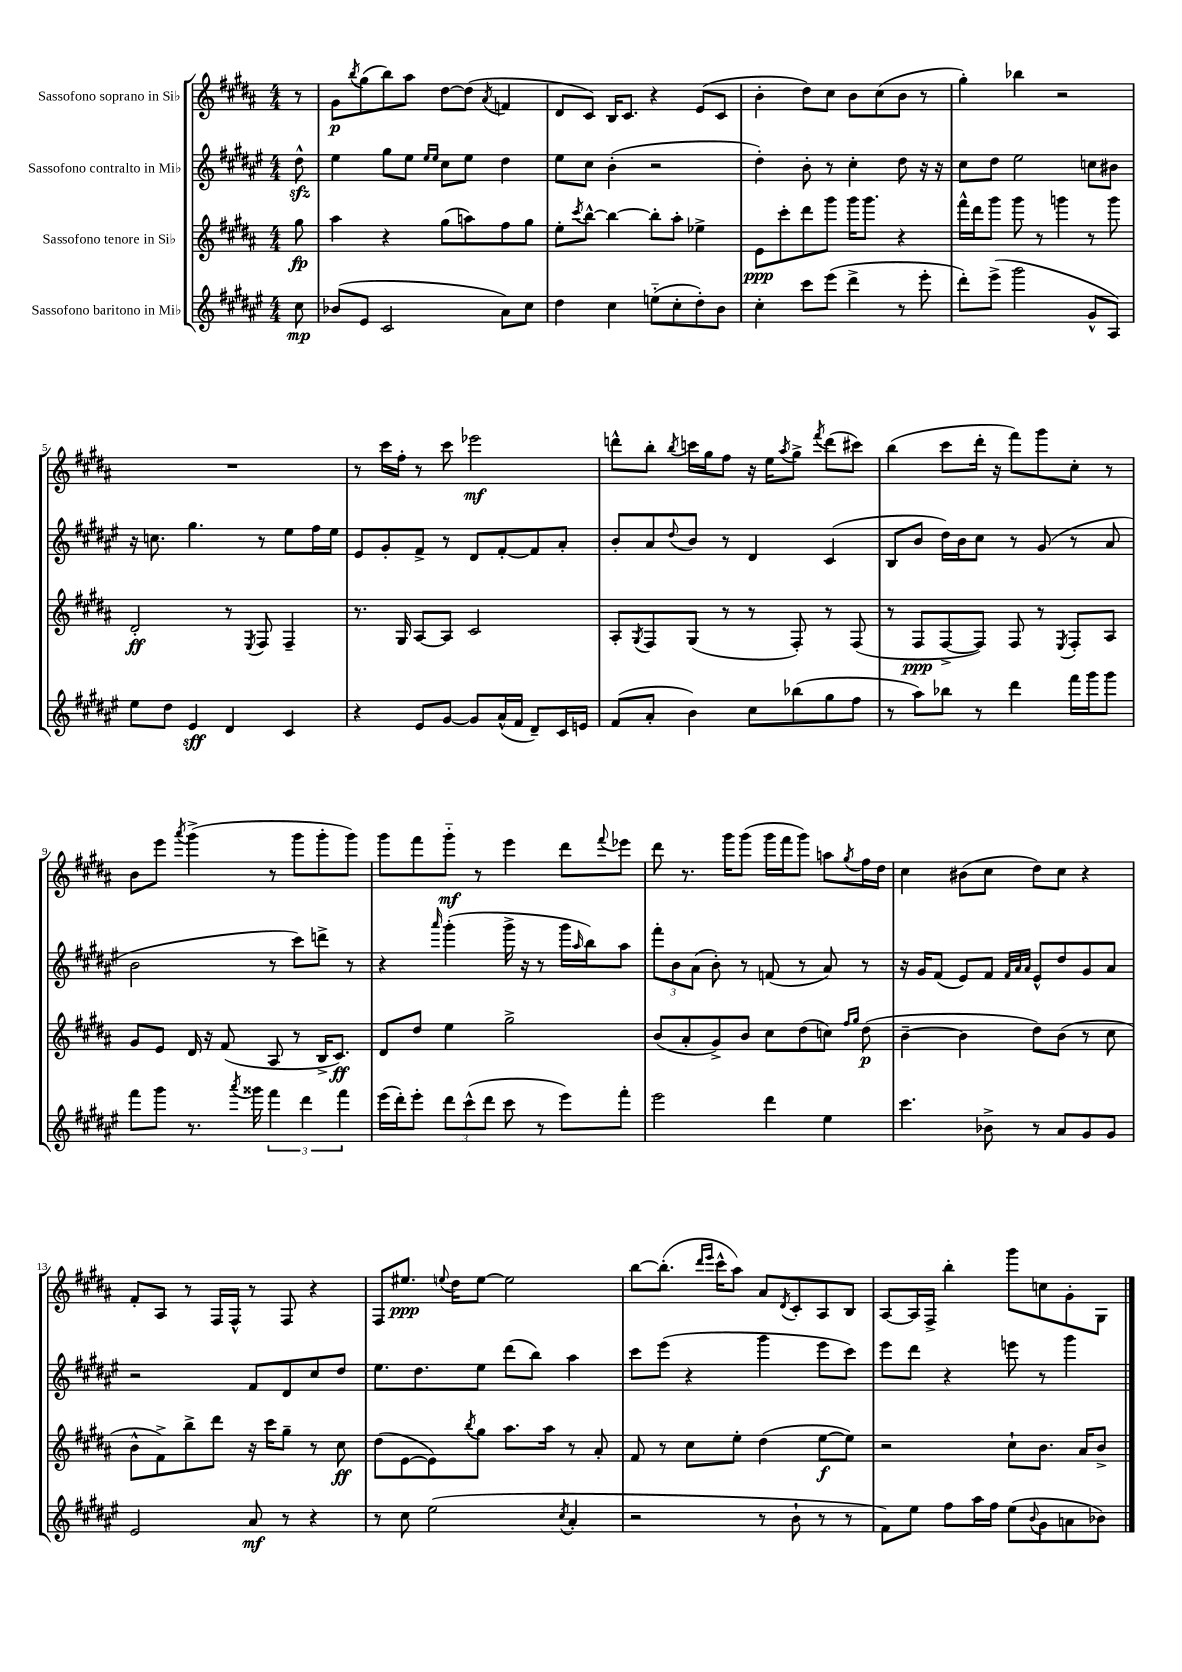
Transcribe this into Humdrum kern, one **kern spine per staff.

**kern	**dynam	**kern	**dynam	**kern	**kern	**dynam
*part4	*part4	*part3	*part3	*part2	*part1	*part1
*staff4	*staff4	*staff3	*staff3	*staff2	*staff1	*staff1
*I"Sassofono baritono in Mi♭	*	*I"Sassofono tenore in Si♭	*	*I"Sassofono contralto in Mi♭	*I"Sassofono soprano in Si♭	*
*clefG2	*	*clefG2	*	*clefG2	*clefG2	*
*k[f#c#g#d#a#e#]	*	*k[f#c#g#d#a#]	*	*k[f#c#g#d#a#e#]	*k[f#c#g#d#a#]	*
*M4/4	*	*M4/4	*	*M4/4	*M4/4	*
=	=	=	=	=	=	=
8cc#\	mp	8gg#\	fp	8dd#zz^^\	8r	.
=1	=1	=1	=1	=1	=1	=1
(8b-X/L	.	4aa#\	.	4ee#\	8g#\L	p
.	.	.	.	.	8qbb/	.
8e#/J	.	.	.	.	(8gg#\	.
2c#/	.	4r	.	8gg#\L	8bb\)	.
.	.	.	.	8ee#\J	8aa#\J	.
.	.	.	.	16qqee#/LL	.	.
.	.	.	.	16qqee#/JJ	.	.
.	.	(8gg#\L	.	8cc#\L	[8dd#\L	.
.	.	8aan\)	.	8ee#\J	(8dd#\J]	.
.	.	.	.	.	8qa#/	.
8a#\L)	.	8ff#\	.	4dd#\	4fn/	.
8cc#\J	.	8gg#\J	.	.	.	.
=2	=2	=2	=2	=2	=2	=2
4dd#\	.	8ee'\L	.	8ee#\L	8d#/L	.
.	.	8qccc#/	.	.	.	.
.	.	[8bb^^\J	.	8cc#\J	8c#/J)	.
4cc#\	.	4bb\_	.	(4b'\	16B/KL	.
.	.	.	.	.	8.c#/J	.
(8een\L	.	8bb'\L]	.	2r	4r	.
8cc#'\	.	8aa#'\J	.	.	.	.
8dd#'\)	.	4ee-X^\	.	.	(8e/L	.
8b\J	.	.	.	.	8c#/J	.
=3	=3	=3	=3	=3	=3	=3
4cc#'\	.	8e\L	ppp	4dd#'\)	4b'\	.
.	.	8ccc#'\	.	.	.	.
8ccc#\L	.	8ddd#\	.	8b'\	8dd#\L)	.
(8eee#\J	.	8ggg#\J	.	8r	8cc#\J	.
4ddd#^\	.	16ggg#\KL	.	4cc#'\	8b\L	.
.	.	8.ggg#\J	.	.	.	.
.	.	.	.	.	(8cc#\	.
8r	.	4r	.	8dd#\	8b\J	.
8eee#'\	.	.	.	16r	8r	.
.	.	.	.	16r	.	.
=4	=4	=4	=4	=4	=4	=4
8ddd#'\L)	.	16fff#^^\LL	.	8cc#\L	4gg#'\)	.
.	.	16ddd#\J	.	.	.	.
(8eee#^\J	.	8ggg#\J	.	8dd#\J	.	.
2ggg#\	.	8ggg#\	.	2ee#\	4bb-X\	.
.	.	8r	.	.	.	.
.	.	4gggn\	.	.	2r	.
8g#^^/L	.	8r	.	8ccn\L	.	.
8A#/J)	.	8ggg\	.	8b#X\J	.	.
!!LO:LB:g=z
=5	=5	=5	=5	=5	=5	=5
8ee#\L	.	2d#'/	ff	16r	1r	.
.	.	.	.	8.ccn\	.	.
8dd#\J	.	.	.	.	.	.
4e#/	sff	.	.	4.gg#\	.	.
4d#/	.	8r	.	.	.	.
.	.	8qE/	.	.	.	.
.	.	8F#/	.	8r	.	.
4c#/	.	4F#~/	.	8ee#\L	.	.
.	.	.	.	16ff#\L	.	.
.	.	.	.	16ee#\JJ	.	.
=6	=6	=6	=6	=6	=6	=6
4r	.	8.r	.	8e#/L	8r	.
.	.	.	.	8g#'/	16ccc#\LL	.
.	.	16G#/	.	.	16ff#'\JJ	.
8e#/L	.	[8A#/L	.	8f#^/J	8r	.
[8g#/J	.	8A#/J]	.	8r	8ccc#\	.
8g#/L]	.	2c#/	.	8d#/L	2eee-X\	mf
(16a#^^/L	.	.	.	[8f#'/	.	.
16f#/JJ	.	.	.	.	.	.
8d#~/L)	.	.	.	8f#/]	.	.
16c#/L	.	.	.	8a#'/J	.	.
16en/JJ	.	.	.	.	.	.
=7	=7	=7	=7	=7	=7	=7
(8f#/L	.	8A#'/L	.	8b'/L	8dddn^^\L	.
.	.	8qG#/	.	.	.	.
8a#'/J	.	8F#/	.	8a#/	8bb'\J	.
.	.	.	.	8qqdd#/	8qbb/	.
4b\)	.	(8G#/J	.	8b/J	16cccn\LL	.
.	.	.	.	.	16gg#\J	.
.	.	8r	.	8r	8ff#\J	.
8cc#\L	.	8r	.	4d#/	16r	.
.	.	.	.	.	16ee\KL	.
.	.	.	.	.	8qaa#/	.
(8bb-X\	.	8F#'/)	.	.	8gg#^\J	.
.	.	.	.	.	8qfff#/	.
8gg#\	.	8r	.	(4c#/	(8ddd\L	.
8ff#\J	.	(8F#/	.	.	8ccc#X\J)	.
=8	=8	=8	=8	=8	=8	=8
8r	.	8r	.	8B/L	(4bb\	.
8aa#\L)	.	8F#/L	ppp	8b/J	.	.
8bb-X\J	.	[8F#^/	.	16dd#\LL)	8ccc#\L	.
.	.	.	.	16b\J	.	.
8r	.	8F#/J])	.	8cc#\J	16ddd#'\Jk	.
.	.	.	.	.	16r	.
4ddd#\	.	8F#/	.	8r	8fff#\L)	.
.	.	8r	.	(8g#/	8ggg#\	.
.	.	8qE/	.	.	.	.
16fff#\LL	.	8F#'/L	.	8r	8cc#'\J	.
16ggg#\J	.	.	.	.	.	.
8ggg#\J	.	8A#/J	.	8a#/	8r	.
!!LO:LB:g=z
=9	=9	=9	=9	=9	=9	=9
8fff#\L	.	8g#/L	.	2b\	8b\L	.
8ggg#\J	.	8e/J	.	.	8eee\J	.
.	.	.	.	.	8qaaa#/	.
8.r	.	16d#/	.	.	(4ggg#^\	.
.	.	16r	.	.	.	.
.	.	(8f#/	.	.	.	.
8qaaa#/	.	.	.	.	.	.
16ggg##X\	.	.	.	.	.	.
6fff#\	.	8A#/	.	8r	8r	.
.	.	8r	.	8ccc#\L)	8ggg#\L	.
6ddd#\	.	.	.	.	.	.
.	.	16B^/KL	.	8dddn^\J	8ggg#'\	.
.	.	8.c#/J)	ff	.	.	.
6fff#\	.	.	.	.	.	.
.	.	.	.	8r	8ggg#\J)	.
=10	=10	=10	=10	=10	=10	=10
(16eee#\LL	.	8d#/L	.	4r	8ggg#\L	.
16ddd#'\J)	.	.	.	.	.	.
8eee#'\J	.	8dd#/J	.	.	8fff#\	.
.	.	.	.	16qqaaa#/	.	.
12ddd#\L	.	4ee\	.	(4ggg#'\	8ggg#\J	mf
(12ccc#^^\	.	.	.	.	.	.
.	.	.	.	.	8r	.
12ddd#\J	.	.	.	.	.	.
8ccc#\	.	2gg#^\	.	16ggg#^\	4eee\	.
.	.	.	.	16r	.	.
8r	.	.	.	8r	.	.
8eee#\L)	.	.	.	16ggg#\LL	8ddd#\L	.
.	.	.	.	16qqaa#/	.	.
.	.	.	.	16bb\J)	.	.
.	.	.	.	.	8qqfff#/	.
8fff#'\J	.	.	.	8aa#\J	8eee-X\J	.
=11	=11	=11	=11	=11	=11	=11
2eee#\	.	(8b/L	.	12fff#'\L	8ddd#\	.
.	.	.	.	12b\	.	.
.	.	8a#'/	.	.	8.r	.
.	.	.	.	(12a#\J	.	.
.	.	8g#^/)	.	8b'\)	.	.
.	.	.	.	.	16ggg#\KL	.
.	.	8b/J	.	8r	(8ggg#\J	.
4ddd#\	.	8cc#\L	.	(8fn/	16ggg#\LL	.
.	.	.	.	.	16fff#\J	.
.	.	(8dd#\	.	8r	8ggg#\J)	.
4ee#\	.	8ccn\J)	.	8a#/)	8aan\L	.
.	.	16qqff#/LL	.	.	.	.
.	.	16qqgg#/JJ	.	.	8qgg#/	.
.	.	(8dd#\	p	8r	16ff#\L	.
.	.	.	.	.	16dd#\JJ	.
=12	=12	=12	=12	=12	=12	=12
4.ccc#\	.	[4b~\	.	16r	4cc#\	.
.	.	.	.	16g#/KL	.	.
.	.	.	.	(8f#/J	.	.
.	.	4b\]	.	8e#/L)	(8b#X\L	.
8b-X^\	.	.	.	8f#/J	8cc#\J	.
.	.	.	.	32qqf#/LLL	.	.
.	.	.	.	32qqa#/	.	.
.	.	.	.	32qqa#/JJJ	.	.
8r	.	8dd#\L)	.	8e#^^/L	8dd#\L)	.
8a#/L	.	(8b\J	.	8dd#/	8cc#\J	.
8g#/	.	8r	.	8g#/	4r	.
8g#/J	.	8cc#\	.	8a#/J	.	.
!!LO:LB:g=z
=13	=13	=13	=13	=13	=13	=13
2e#/	.	8b^^\L	.	2r	8f#'/L	.
.	.	8f#^\)	.	.	8A#/J	.
.	.	8bb^\	.	.	8r	.
.	.	8ddd#\J	.	.	16F#/LL	.
.	.	.	.	.	16F#^^/JJ	.
8a#/	mf	16r	.	8f#/L	8r	.
.	.	16ccc#\KL	.	.	.	.
8r	.	8gg#~\J	.	8d#/	8F#/	.
4r	.	8r	.	8cc#/	4r	.
.	.	8cc#\	ff	8dd#/J	.	.
=14	=14	=14	=14	=14	=14	=14
8r	.	(8dd#\L	.	8.ee#\L	8F#/L	.
8cc#\	.	[8e\	.	.	8.ee#X/J	ppp
.	.	.	.	8.dd#\	.	.
(2ee#\	.	8e\])	.	.	.	.
.	.	.	.	.	8qqeen/	.
.	.	.	.	.	16dd#\KL	.
.	.	8qbb/	.	.	.	.
.	.	8gg#\J	.	8ee#\J	[8ee\J	.
.	.	8.aa#\L	.	(8ddd#\L	2ee\]	.
.	.	.	.	8bb\J)	.	.
.	.	16aa#\Jk	.	.	.	.
8qcc#/	.	.	.	.	.	.
4a#'/	.	8r	.	4aa#\	.	.
.	.	8a#'/	.	.	.	.
=15	=15	=15	=15	=15	=15	=15
2r	.	8f#/	.	8ccc#\L	[8bb\L	.
.	.	8r	.	(8eee#\J	(8.bb'\J]	.
.	.	8cc#\L	.	4r	.	.
.	.	.	.	.	16qqddd#/LL	.
.	.	.	.	.	16qqeee/JJ	.
.	.	.	.	.	16ccc#^^\KL	.
.	.	8ee'\J	.	.	8aa#\J)	.
8r	.	(4dd#\	.	4ggg#\	8a#/L	.
.	.	.	.	.	8qd#/	.
8b`\	.	.	.	.	8c#'/	.
8r	.	[8ee\L	f	8eee#\L	8A#/	.
8r	.	8ee\J])	.	8ccc#\J)	8B/J	.
=16	=16	=16	=16	=16	=16	=16
8f#\L)	.	2r	.	8eee#\L	[8A#/L	.
8ee#\J	.	.	.	8ddd#\J	16A#/L]	.
.	.	.	.	.	16F#^/JJ	.
8ff#\L	.	.	.	4r	4bb'\	.
16aa#\L	.	.	.	.	.	.
16ff#\JJ	.	.	.	.	.	.
(8ee#\L	.	8cc#`\L	.	8eeen\	8ggg#\L	.
8qqb/	.	.	.	.	.	.
8g#\	.	8.b\J	.	8r	8ccn\	.
8an\	.	.	.	4ggg#\	8g#'\	.
.	.	16a#/KL	.	.	.	.
8b-X\J)	.	8b^/J	.	.	8G#\J	.
==	==	==	==	==	==	==
*-	*-	*-	*-	*-	*-	*-
